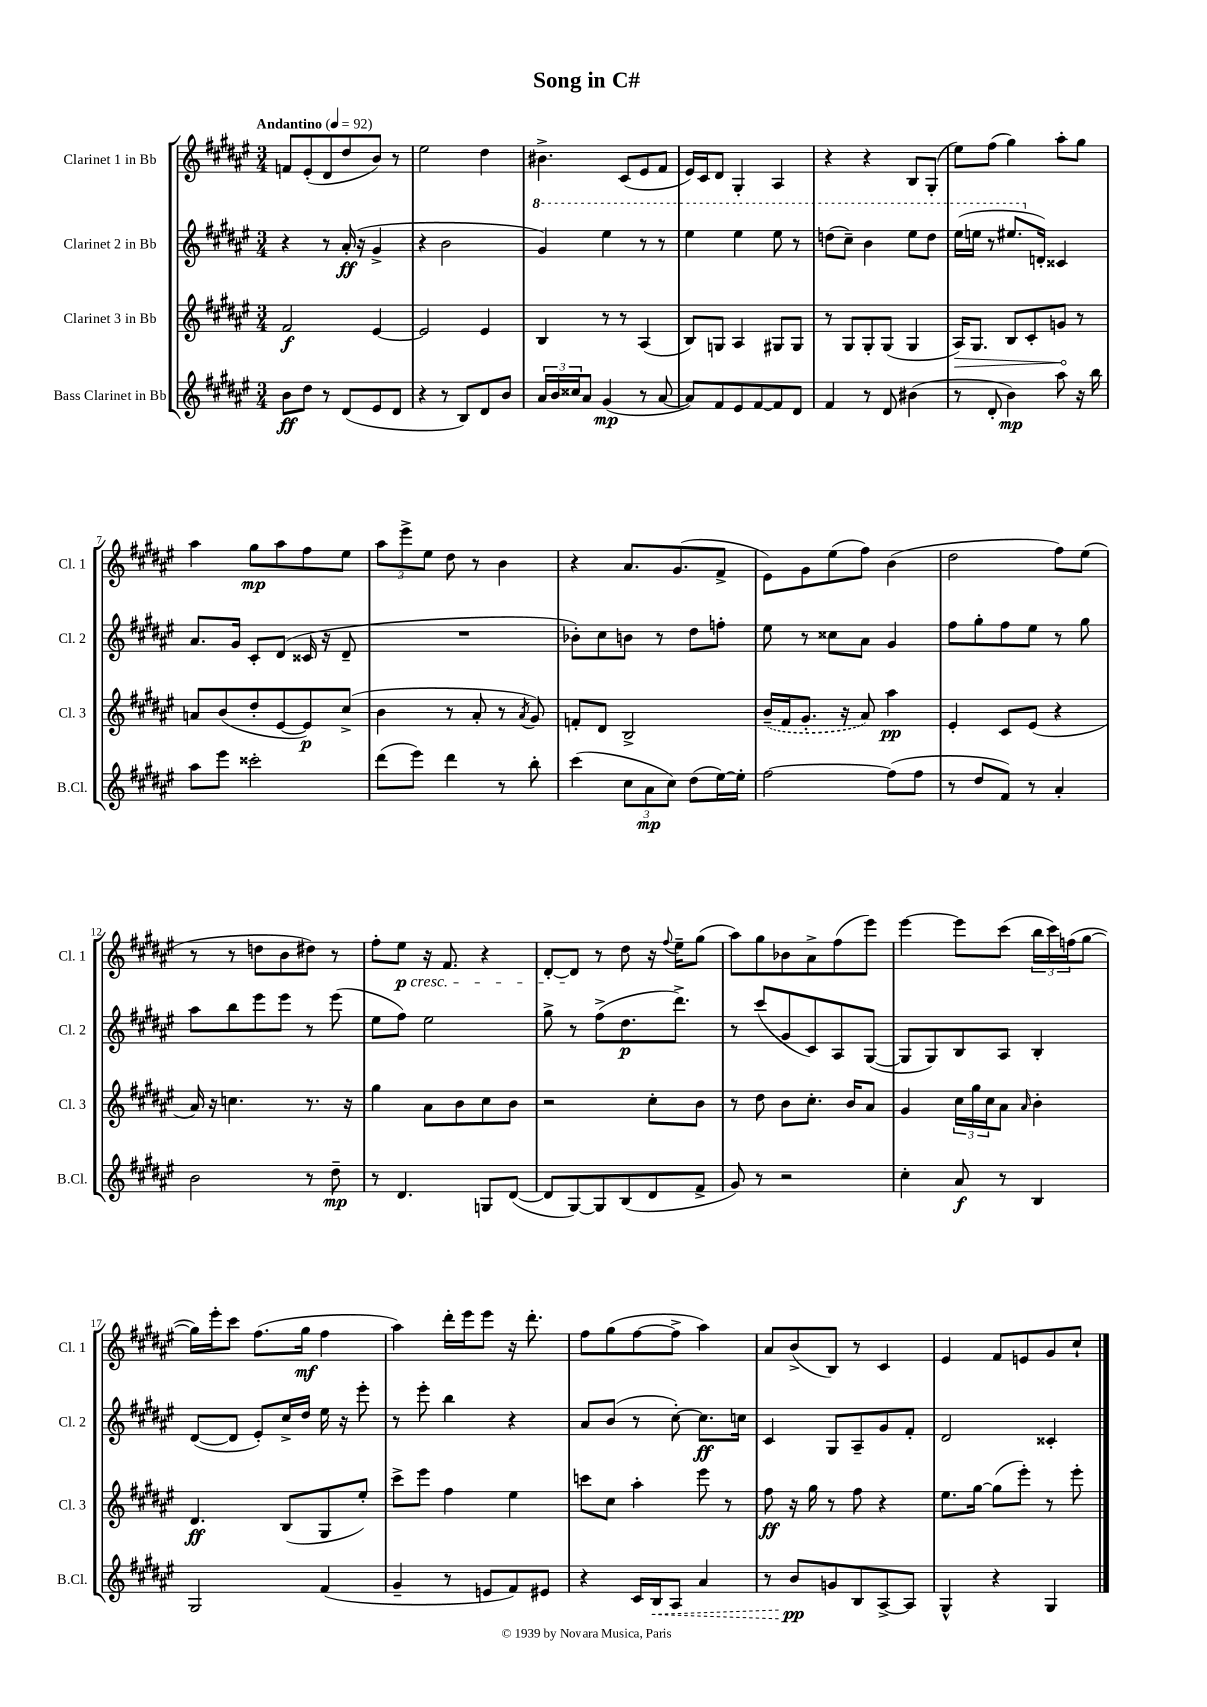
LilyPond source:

\header { title = "Song in C#" }
<<
\new StaffGroup <<
\new Staff = "s0" \with { instrumentName = "Clarinet 1 in Bb" shortInstrumentName = "Cl. 1" } {
    \clef treble \key fis \major \numericTimeSignature \time 3/4 \tempo "Andantino" 4 = 92
    f'8 eis'8-.( dis'8 dis''8 b'8) r8 |
    eis''2 dis''4 |
    bis'4.-> cis'8( eis'8 fis'8 |
    eis'16) cis'16 dis'8 gis4-. ais4 |
    r4 r4 b8 gis8-.( |
    eis''8) fis''8( gis''4) ais''8-. gis''8 |
    ais''4 gis''8\mp ais''8 fis''8 eis''8 |
    \tuplet 3/2 { ais''8 eis'''8-> eis''8 } dis''8 r8 b'4 |
    r4 ais'8. gis'8.( fis'8-> |
    eis'8) gis'8 eis''8( fis''8) b'4( |
    dis''2 fis''8) eis''8( |
    r8 r8 d''8 b'8 dis''8) r8 |
    fis''8-. eis''8\p\cresc r16 fis'8. r4 |
    dis'8~-. dis'8\! r8 dis''8 r16 \appoggiatura { fis''8 } eis''16-- gis''8( |
    ais''8) gis''8 bes'8 ais'8-> fis''8( eis'''8) |
    eis'''4~ eis'''8 cis'''8( \tuplet 3/2 { b''16 cis'''16) f''16( } gis''8~ |
    gis''16) eis'''16-. cis'''8 fis''8.( gis''16\mf fis''4 |
    ais''4) dis'''16-. eis'''16 eis'''8 r16 dis'''8.-. |
    fis''8 gis''8( fis''8~ fis''8-> ais''4) |
    ais'8 b'8->( b8) r8 cis'4 |
    eis'4 fis'8 e'8 gis'8 cis''8-! \bar "|." |
}
\new Staff = "s1" \with { instrumentName = "Clarinet 2 in Bb" shortInstrumentName = "Cl. 2" } {
    \clef treble \key fis \major \numericTimeSignature \time 3/4
    r4 r8 ais'16-.\ff( r16 gis'4-> |
    r4 b'2 |
    \ottava #1 gis''4) eis'''4 r8 r8 |
    eis'''4 eis'''4 eis'''8 r8 |
    d'''8( cis'''8--) b''4 eis'''8 d'''8 |
    eis'''16( e'''16 r8 eis'''8. \ottava #0 d'16-.) cisis'4 |
    ais'8. gis'16 cis'8-. dis'8( cisis'16 r16 dis'8-- |
    R2. |
    bes'8-.) cis''8 b'8 r8 dis''8 f''8-. |
    eis''8 r8 cisis''8 ais'8 gis'4 |
    fis''8 gis''8-. fis''8 eis''8 r8 gis''8 |
    ais''8 b''8 eis'''8 eis'''8 r8 eis'''8( |
    eis''8 fis''8) eis''2 |
    gis''8-> r8 fis''8->( dis''8.\p dis'''8.->) |
    r8 cis'''8( gis'8 cis'8) ais8 gis8~( |
    gis8 gis8) b8 ais8 b4-. |
    dis'8~( dis'8 eis'8-.) cis''16-> dis''16 eis''16 r16 eis'''8-. |
    r8 eis'''8-. b''4 r4 |
    ais'8 b'8( r8 cis''8~-.) cis''8.\ff c''16 |
    cis'4 gis8 ais8-- gis'8 fis'8-. |
    dis'2 cisis'4-. \bar "|." |
}
\new Staff = "s2" \with { instrumentName = "Clarinet 3 in Bb" shortInstrumentName = "Cl. 3" } {
    \clef treble \key fis \major \numericTimeSignature \time 3/4
    fis'2\f eis'4~ |
    eis'2 eis'4 |
    b4 r8 r8 ais4( |
    b8) g8 ais4 gis8 gis8 |
    r8 gis8 gis8-. gis8( gis4 |
    \once \override Hairpin.circled-tip = ##t ais16\>) gis8. b8 cis'8-. g'8\! r8 |
    a'8 b'8( dis''8-. eis'8~ eis'8\p) cis''8->( |
    b'4 r8 ais'8-. r8 \acciaccatura { ais'8 } gis'8) |
    f'8-. dis'8 b2-> |
    \once \slurDashed b'16--( fis'16 gis'8.-. r16 ais'8) ais''4\pp |
    eis'4-. cis'8 eis'8( r4 |
    ais'16) r16 c''4. r8. r16 |
    gis''4 ais'8 b'8 cis''8 b'8 |
    r2 cis''8-. b'8 |
    r8 dis''8 b'8 cis''8.-. b'16 ais'8 |
    gis'4 \tuplet 3/2 { cis''16 gis''16 cis''16 } ais'8 \grace { ais'16 } b'4-. |
    dis'4.\ff b8( gis8 eis''8-.) |
    cis'''8-> eis'''8 fis''4 eis''4 |
    c'''8 cis''8 ais''4-. eis'''8 r8 |
    fis''8\ff r16 gis''16 r8 fis''8 r4 |
    eis''8. gis''16~ gis''8( eis'''8-.) r8 eis'''8-. \bar "|." |
}
\new Staff = "s3" \with { instrumentName = "Bass Clarinet in Bb" shortInstrumentName = "B.Cl." } {
    \clef treble \key fis \major \numericTimeSignature \time 3/4
    b'8\ff dis''8 r8 dis'8( eis'8 dis'8 |
    r4 r8 b8) dis'8 b'8 |
    \tuplet 3/2 { ais'16 b'16 cisis''16 } ais'8 gis'4\mp( r8 ais'8~ |
    ais'8) fis'8 eis'8 fis'8~ fis'8 dis'8 |
    fis'4 r8 dis'8 bis'4( |
    r8 dis'8-. b'4\mp) ais''8 r16 b''16 |
    ais''8 eis'''8 cisis'''2-. |
    dis'''8( eis'''8) dis'''4 r8 b''8-. |
    cis'''4( \tuplet 3/2 { cis''8 ais'8\mp cis''8) } dis''8( eis''16~) eis''16-. |
    fis''2~ fis''8( fis''8 |
    r8 dis''8 fis'8) r8 ais'4-. |
    b'2 r8 dis''8--\mp |
    r8 dis'4. g8 dis'8~( |
    dis'8 gis8~) gis8 b8( dis'8 fis'8-> |
    gis'8) r8 r2 |
    cis''4-. ais'8\f r8 b4 |
    gis2 fis'4( |
    gis'4-- r8 e'8 fis'8) eis'8 |
    r4 cis'16 \once \override Hairpin.style = #'dashed-line b16\< ais8 ais'4 |
    r8 b'8\pp\! g'8 b8 ais8~-> ais8 |
    gis4-^ r4 gis4 \bar "|." |
}
>>
>>
